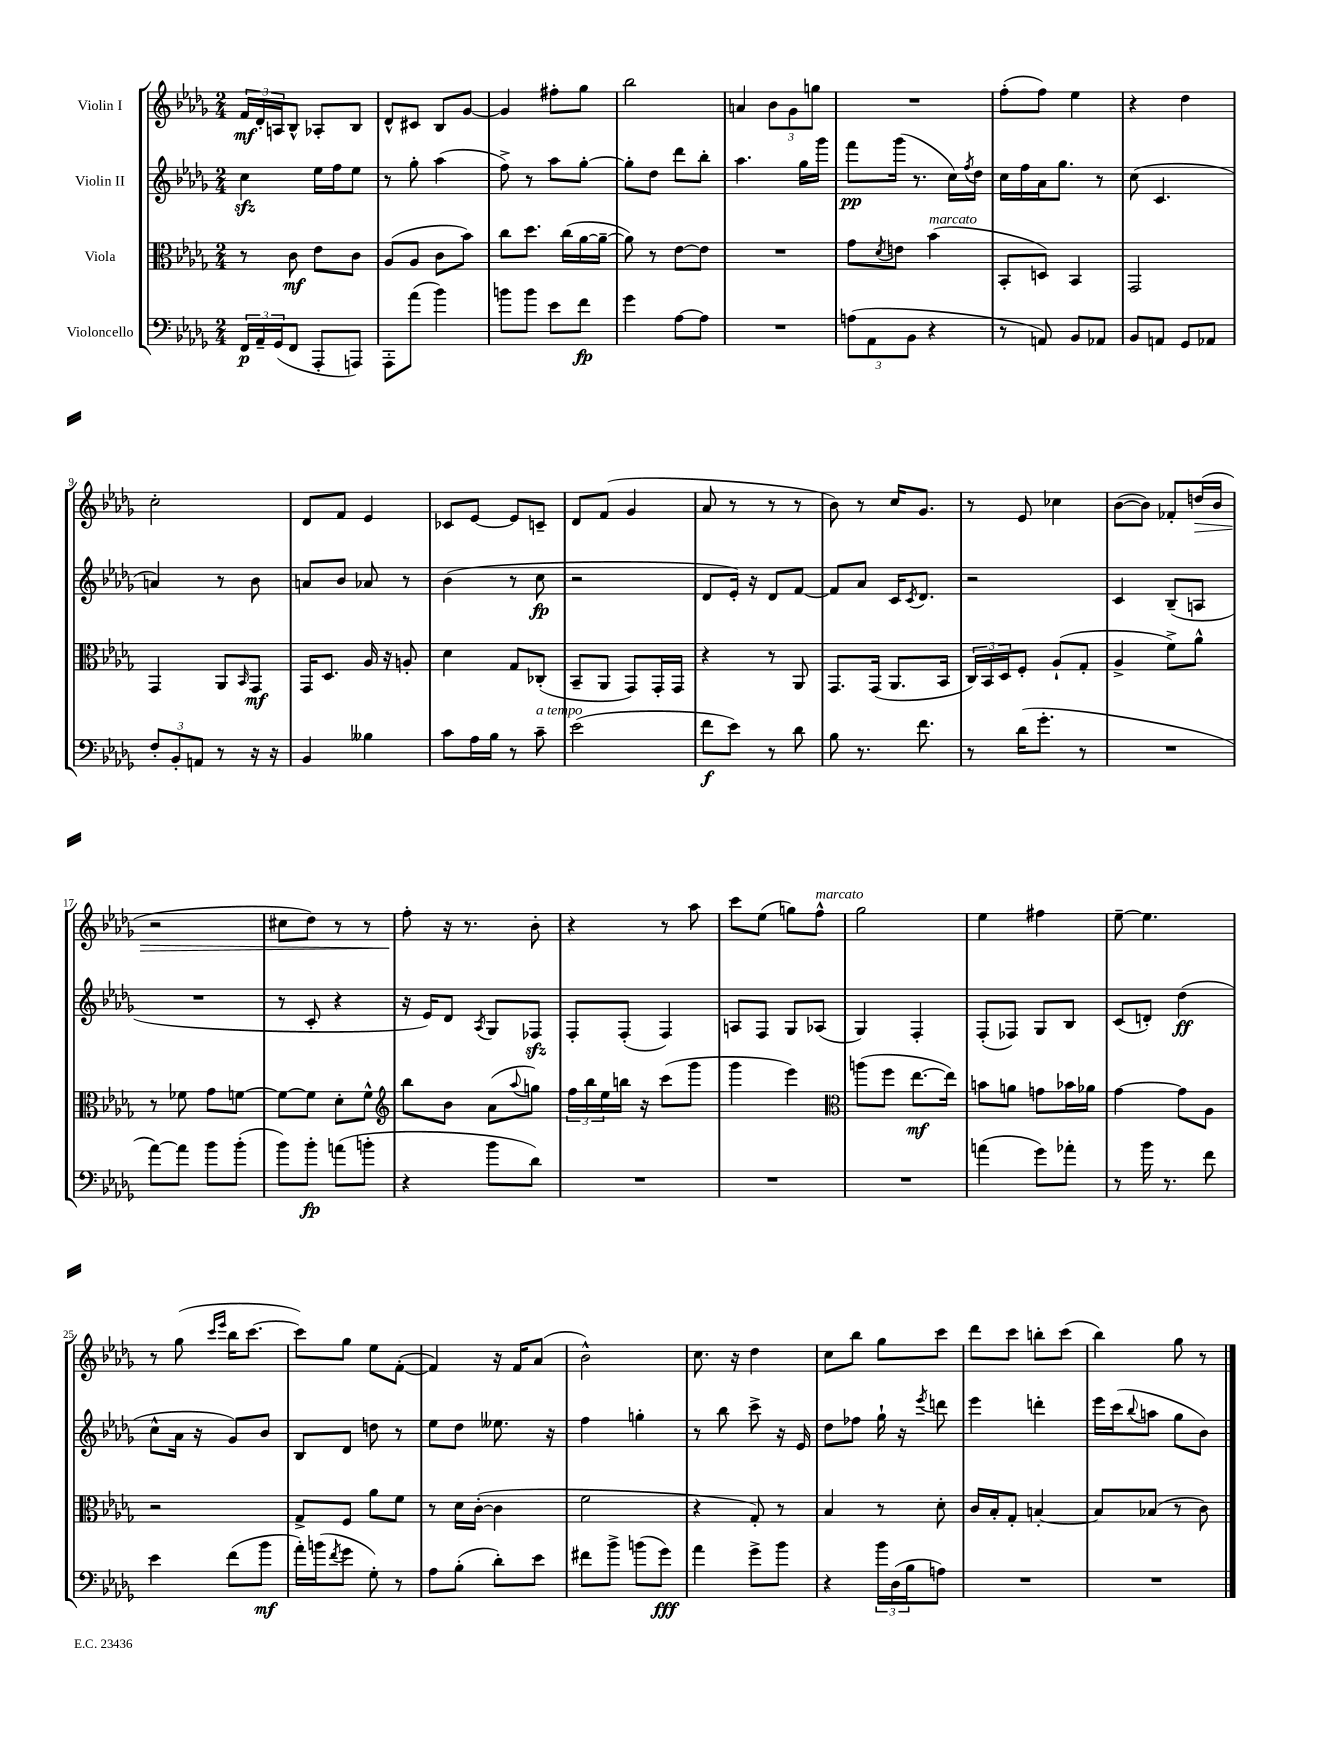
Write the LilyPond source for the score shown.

<<
\new StaffGroup <<
\new Staff = "s0" \with { instrumentName = "Violin I" } {
    \clef treble \key des \major \numericTimeSignature \time 2/4
    \tuplet 3/2 { f'16\mf des'16-. a16 } bes8-^ aes8-. bes8 |
    des'8-^ cis'8 bes8 ges'8~ |
    ges'4 fis''8-. ges''8 |
    bes''2 |
    a'4 \tuplet 3/2 { bes'8 ges'8 g''8 } |
    R2 |
    f''8-.( f''8) ees''4 |
    r4 des''4 |
    c''2-. |
    des'8 f'8 ees'4 |
    ces'8 ees'8~ ees'8 c'8-- |
    des'8 f'8( ges'4 |
    aes'8 r8 r8 r8 |
    bes'8) r8 c''16 ges'8. |
    r8 ees'8 ces''4 |
    bes'8~( bes'8) fes'8-. d''16\>( bes'16 |
    r2 |
    cis''8 des''8) r8 r8 |
    f''8-.\! r16 r8. bes'8-. |
    r4 r8 aes''8 |
    c'''8 ees''8( g''8) f''8-^^\markup { \italic "marcato" } |
    ges''2 |
    ees''4 fis''4 |
    ees''8~-- ees''4. |
    r8 ges''8( \grace { c'''16 ees'''16 } bes''16 c'''8.~ |
    c'''8) ges''8 ees''8 f'8~-.( |
    f'4) r16 f'16 aes'8( |
    bes'2-^) |
    c''8. r16 des''4 |
    c''8 bes''8 ges''8 c'''8 |
    des'''8 c'''8 b''8-. c'''8( |
    bes''4) ges''8 r8 \bar "|." |
}
\new Staff = "s1" \with { instrumentName = "Violin II" } {
    \clef treble \key des \major \numericTimeSignature \time 2/4
    c''4\sfz ees''16 f''16 ees''8 |
    r8 ges''8-. aes''4( |
    f''8->) r8 aes''8 ges''8~-. |
    ges''8-. des''8 des'''8 bes''8-. |
    aes''4. ges''16 ges'''16 |
    f'''8\pp ges'''16( r8. c''16) \acciaccatura { f''8 } des''16 |
    c''16 f''16 aes'16 ges''8. r8 |
    c''8( c'4. |
    a'4) r8 bes'8 |
    a'8 bes'8 aes'8 r8 |
    bes'4( r8 c''8\fp |
    r2 |
    des'8 ees'16-.) r16 des'8 f'8~ |
    f'8 aes'8 c'16 \acciaccatura { c'8 } des'8. |
    r2 |
    c'4 bes8--( a8 |
    R2 |
    r8 c'8-. r4 |
    r16 ees'16) des'8 \acciaccatura { aes8 } ges8 fes8\sfz |
    f8-. f8-.( f4) |
    a8 f8 ges8 aes8( |
    ges4) f4-. |
    f8-.( fes8) ges8 bes8 |
    c'8( d'8-.) des''4\ff( |
    c''8-^ aes'16 r16 ges'8) bes'8 |
    bes8 des'8 d''8 r8 |
    ees''8 des''8 eeses''8. r16 |
    f''4 g''4-. |
    r8 bes''8 c'''8-> r16 ees'16 |
    des''8 fes''8 ges''16-! r16 \acciaccatura { ees'''8 } d'''8 |
    ees'''4 d'''4-. |
    ees'''16 c'''16( \appoggiatura { bes''8 } a''8 ges''8 bes'8) \bar "|." |
}
\new Staff = "s2" \with { instrumentName = "Viola" } {
    \clef alto \key des \major \numericTimeSignature \time 2/4
    r8 c'8\mf ees'8 c'8 |
    aes8( aes8 c'8 bes'8) |
    c''8 des''8. c''16( aes'16~ aes'16~-- |
    aes'8) r8 ees'8~ ees'8 |
    R2 |
    ges'8 \acciaccatura { des'8 } e'8 bes'4^\markup { \italic "marcato" }( |
    bes,8-. d8) bes,4 |
    ges,2 |
    ges,4 aes,8 \grace { bes,16 } ges,8\mf |
    ges,16 des8. aes16 r16 a8-. |
    des'4 ges8 ces8-.( |
    bes,8-- aes,8 ges,8) ges,16-. ges,16 |
    r4 r8 aes,8 |
    ges,8. ges,16( aes,8. bes,16 |
    \tuplet 3/2 { c16) bes,16 des16 } f8-. aes8-!( ges8-. |
    aes4-> f'8->) aes'8-^ |
    r8 fes'8 ges'8 f'8~ |
    f'8~ f'8 des'8-. f'8-^ |
    \clef treble bes''8 bes'8 aes'8( \appoggiatura { aes''8 } g''8) |
    \tuplet 3/2 { f''16 bes''16 ees''16 } b''16 r16 c'''8( ges'''8 |
    ges'''4 ees'''4) |
    \clef alto a''8( f''8 ees''8.~\mf ees''16) |
    b'8 a'8 g'8 bes'16 aes'16 |
    ges'4~ ges'8 aes8 |
    r2 |
    ges8-> f8 aes'8 f'8 |
    r8 des'16 c'16~-.( c'4 |
    f'2 |
    r4 ges8-.) r8 |
    bes4 r8 des'8-. |
    c'16 bes16-. ges8-. b4~-. |
    b8 bes8( r8 c'8) \bar "|." |
}
\new Staff = "s3" \with { instrumentName = "Violoncello" } {
    \clef bass \key des \major \numericTimeSignature \time 2/4
    \tuplet 3/2 { f,16\p aes,16-- ges,16( } f,8 aes,,8-. a,,8) |
    aes,,8-. aes'8( bes'4) |
    b'8 b'8 ees'8 f'8\fp |
    ges'4 aes8~ aes8 |
    R2 |
    \tuplet 3/2 { a8( aes,8 bes,8 } r4 |
    r8 a,8) bes,8 aes,8 |
    bes,8 a,8 ges,8 aes,8 |
    \tuplet 3/2 { f8-. bes,8-. a,8 } r8 r16 r16 |
    bes,4 beses4 |
    c'8 aes16 bes16 r8 c'8--^\markup { \italic "a tempo" } |
    ees'2( |
    f'8\f ees'8) r8 des'8 |
    bes8 r8. f'8. |
    r8 des'16( ges'8.-. r8 |
    R2 |
    aes'8~) aes'8 bes'8 bes'8-.( |
    bes'8) bes'8-.\fp a'8( b'8-. |
    r4 bes'8 des'8) |
    R2 |
    R2 |
    R2 |
    a'4( ges'8) aes'8-. |
    r8 bes'16 r8. f'8 |
    ees'4 f'8( bes'8\mf |
    aes'16-.) b'16( \acciaccatura { f'8 } ges'8 ges8-.) r8 |
    aes8 bes8-.( des'8-.) ees'8 |
    fis'8 bes'8-> b'8( ges'8\fff) |
    aes'4 ges'8-> bes'8 |
    r4 \tuplet 3/2 { bes'16 des16( bes16 } a8) |
    R2 |
    R2 \bar "|." |
}
>>
>>
